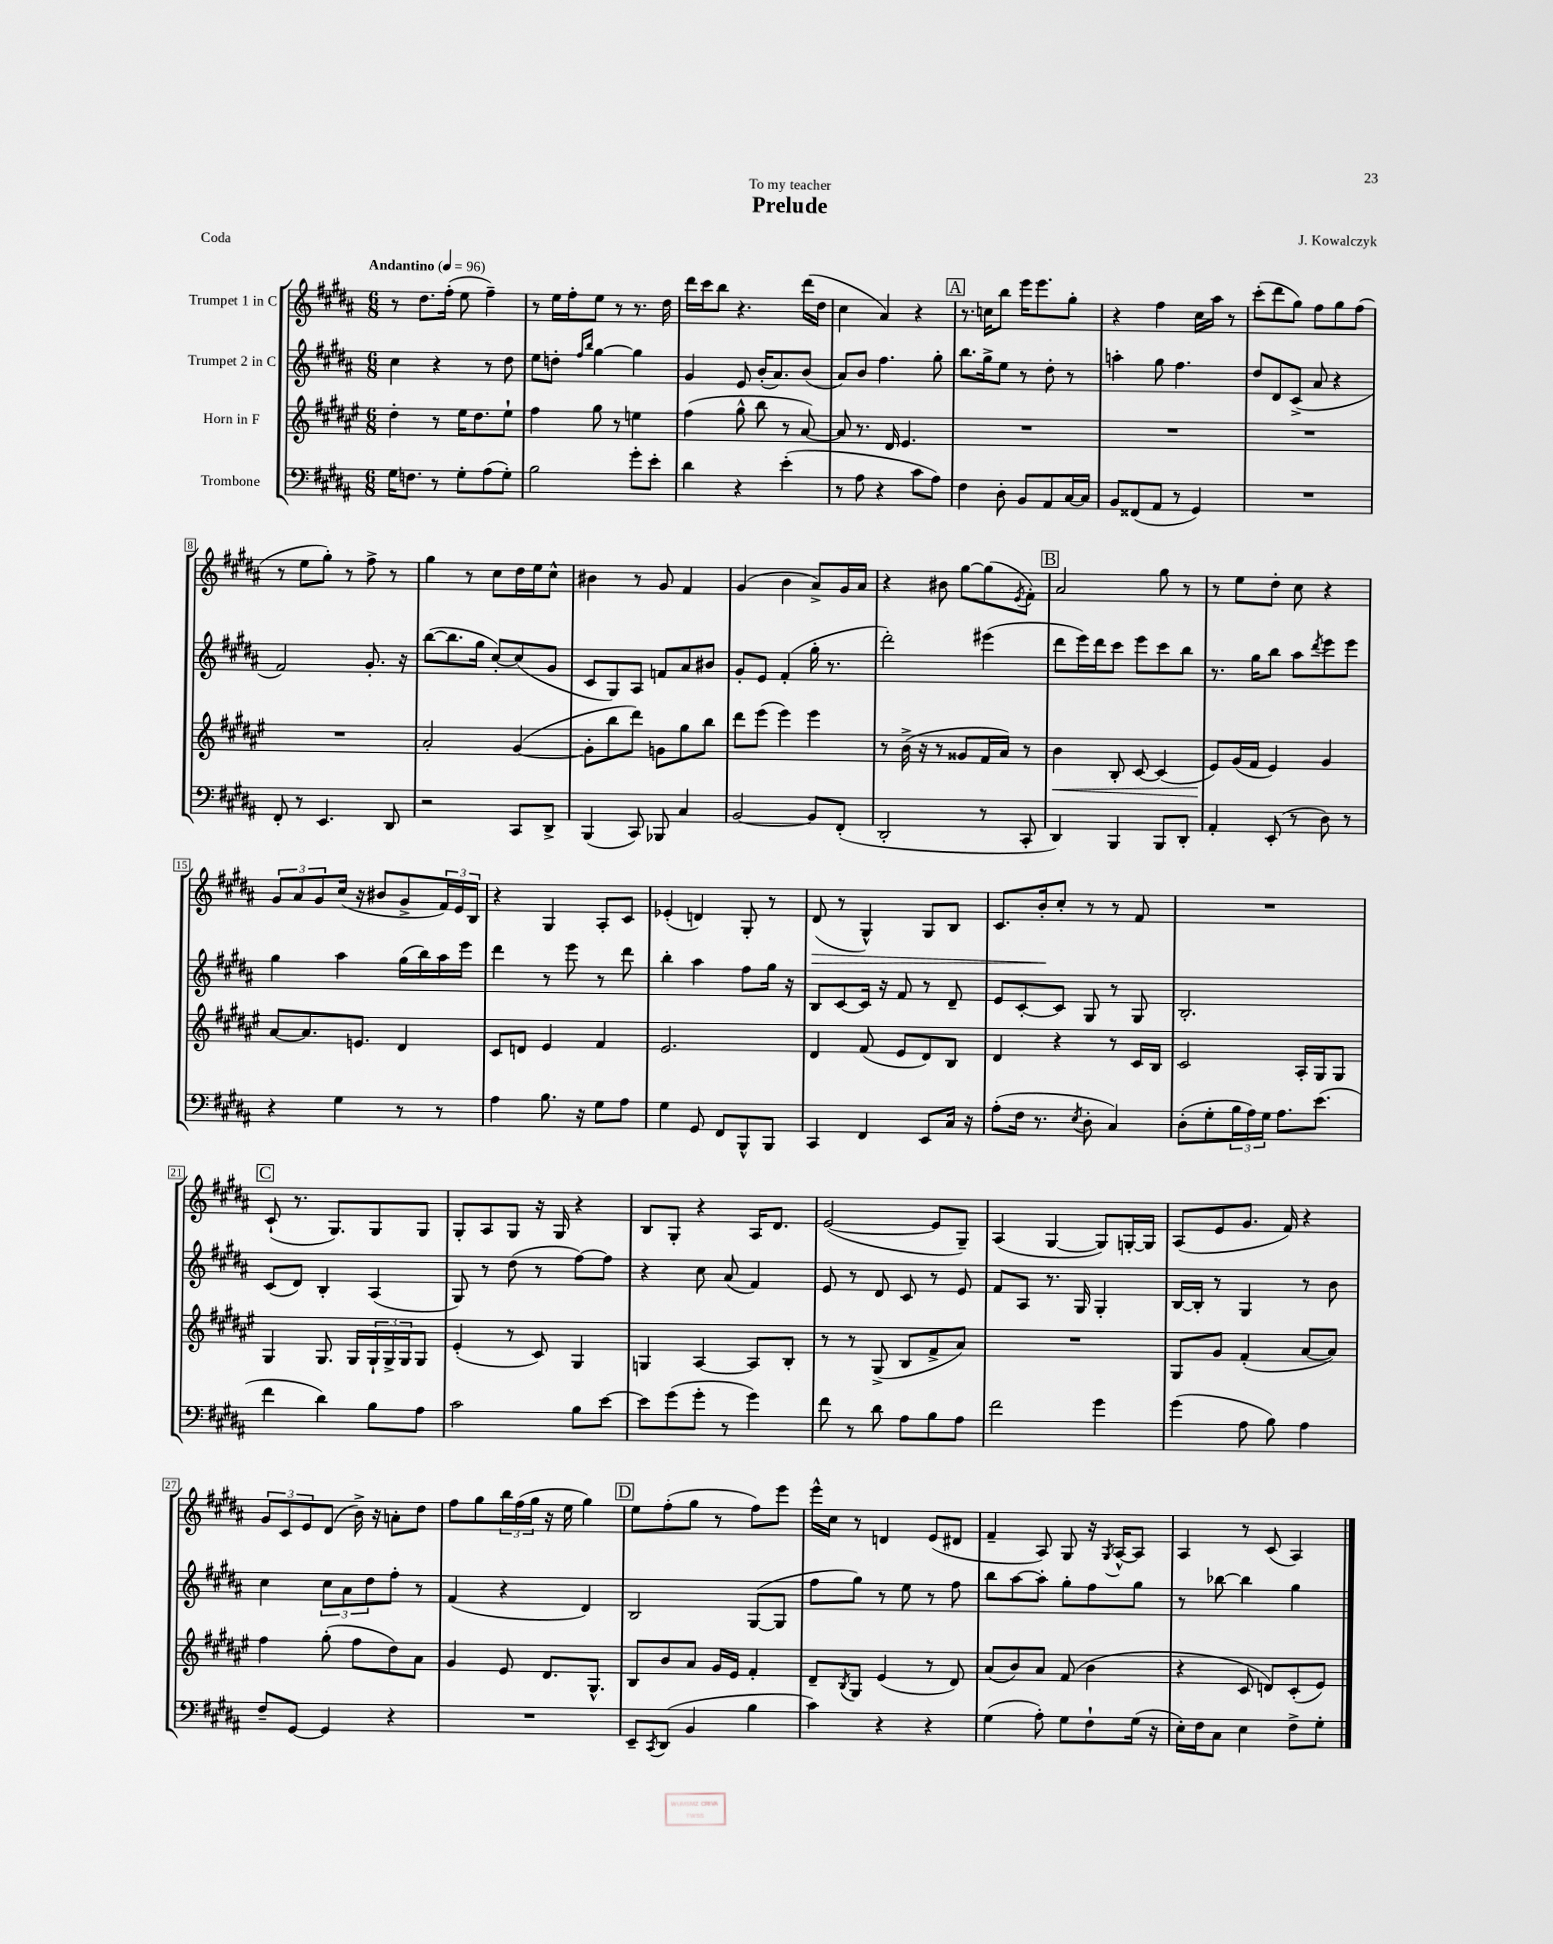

**kern	**kern	**kern	**kern
*staff4	*staff3	*staff2	*staff1
*clefF4	*clefG2	*clefG2	*clefG2
*k[f#c#g#d#a#]	*k[f#c#g#d#a#e#]	*k[f#c#g#d#a#]	*k[f#c#g#d#a#]
*M6/8	*M6/8	*M6/8	*M6/8
*MM96	*MM96	*MM96	*MM96
16G#\LK	4dd#'\	4cc#\	8r
8.F\J	.	.	.
.	.	.	8.dd#\L
8r	8r	4r	.
.	.	.	(16ff#'\Jk
8G#'\L	16ee#\LK	.	8ee\
.	8.dd#\	.	.
(8A#\	.	8r	4ff#~\)
8G#'\J)	8ee#`\J	8dd#\	.
=	=	=	=
2B\	4ff#\	8ee\L	8r
.	.	8dd'\J	16ee\LL
.	.	.	16ff#'\J
.	.	16qqff#/LL	.
.	.	16qqbb/JJ	.
.	8gg#\	[4gg#\	8ee\J
.	8r	.	8r
8g#'\L	4ee\	4gg#\]	8.r
8e'\J	.	.	.
.	.	.	16dd#\
=	=	=	=
4d#\	(4ff#\	4g#/	16ddd#\LL
.	.	.	16ccc#\J
.	.	.	8bb\J
4r	8gg#^^\	8e/	4.r
.	8bb\	(16b'/LK	.
.	.	8.a#/)	.
(4e'\	8r	.	.
.	[8a#/)	(8b/J	(16ddd#\LL
.	.	.	16dd#\JJ
=	=	=	=
8r	8a#/]	8a#/L)	4cc#\
8A#\	8.r	8b/J	.
4r	.	4.ff#\	4a#/)
.	16d#/	.	.
.	4.e#/	.	.
8c#\L	.	.	4r
8A#\J)	.	8gg#'\	.
=	=	=	=
4F#\	2.r	8.bb\L	8.r
.	.	16gg#^\k	16cc\LK
8D#'\	.	8ee\J	8bb\J
8BB/L	.	8r	16eee\LK
.	.	.	8.eee\
8AA#/	.	8dd#'\	.
[16C#/L	.	8r	8gg#'\J
16C#/]JJ	.	.	.
=	=	=	=
8BB/L	2.r	4aa'\	4r
(8FF##/	.	.	.
8AA#/J	.	8gg#\	4ff#\
8r	.	4.ff#\	.
4GG#/)	.	.	16cc#\LL
.	.	.	16aa#\JJ
.	.	.	8r
=	=	=	=
2.r	2.r	8dd#/L	(8ccc#'\L
.	.	8d#/	8ddd#\
.	.	(8c#^/J	8gg#\J)
.	.	8a#/	8ff#\L
.	.	4r	8gg#\
.	.	.	(8ff#\J
=	=	=	=
8FF#'/	2.r	2f#/)	8r
8r	.	.	8ee\L
4.EE/	.	.	8gg#'\J)
.	.	.	8r
.	.	8.g#'/	8ff#^\
8DD#/	.	.	8r
.	.	16r	.
=	=	=	=
2r	2a#'/	([8bb\L	4gg#\
.	.	8.bb\]	.
.	.	.	8r
.	.	16gg#\Jk	.
.	.	[8cc#'/L)	8cc#\L
8CC#/L	([4g#/	(8cc#/]	16dd#\L
.	.	.	16ee\J
8DD#^/J	.	8g#/J	8cc#^^\J
=	=	=	=
(4BBB/	8g#'\]L	8c#/L	4b#\
.	8bb\	8G#/)	.
8CC#/)	8ddd#\J)	8A#/J	8r
8BBB-/	8g\L	8f/L	8g#/
4C#/	8gg#\	8a#/	4f#/
.	8bb\J	8b#/J	.
=	=	=	=
[2BB/	8ddd#\L	8g#'/L	(4g#/
.	(8eee#\J	8e/J	.
.	4eee#\)	(4f#'/	4b\
8BB/]L	4eee#\	16gg#'\	8a#^/L)
.	.	8.r	.
(8FF#'/J	.	.	16g#/L
.	.	.	16a#/JJ
=	=	=	=
2DD#'/	8r	2ddd#'\)	4r
.	(16b^\	.	.
.	16r	.	.
.	8r	.	8b#\
.	8g##/L	.	[8gg#\L
8r	16f#/L	(4eee#\	(8gg#\]
.	16a#/JJ)	.	.
.	.	.	8qe/
8CC#'/	8r	.	8f#'\J)
=	=	=	=
4DD#/)	4b\	8ddd#\L	2a#/
.	.	16eee\L)	.
.	.	16ddd#\J	.
4BBB/	8B'/	8ccc#\J	.
.	[8c#/	8eee\L	.
8BBB/L	(4c#/]	8ccc#\	8gg#\
8DD#'/J	.	8bb\J	8r
=	=	=	=
4AA#'/	8e#/L)	8.r	8r
.	(16g#/L	.	8ee\L
.	16f#/JJ	16gg#\LK	.
(8EE'/	4e#/)	8bb\J	8dd#'\J
8r	.	8aa#\L	8cc#\
.	.	8qddd#/	.
8D#\)	4g#/	8eee\	4r
8r	.	8eee\J	.
=	=	=	=
4r	[8a#/L	4gg#\	12g#/L
.	.	.	12a#/
.	8.a#/]	.	.
.	.	.	12g#/
4G#\	.	4aa#\	(16cc#/Jk
.	8.e/J	.	16r
.	.	.	8b#/L
8r	4d#/	(16gg#\LL	8g#^/
.	.	16bb\)	.
8r	.	16aa#\	24f#/L)
.	.	.	24e/
.	.	16eee\JJ	.
.	.	.	24B/JJ
=	=	=	=
4A#\	8c#/L	4ddd#\	4r
.	8d/J	.	.
8.B\	4e#/	8r	4G#/
.	.	8eee\	.
16r	.	.	.
8G#\L	4f#/	8r	8A#'/L
8A#\J	.	8ddd#\	8c#/J
=	=	=	=
4G#\	2.e#/	4bb'\	(4e-'/
8GG#/	.	4aa#\	4d/)
8FF#/L	.	.	.
8BBB^^/	.	8ff#\L	8G#'/
8BBB/J	.	16gg#\Jk	8r
.	.	16r	.
=	=	=	=
4CC#/	4d#/	8B/L	(8d#/
.	.	[8c#/	8r
4FF#/	(8f#/	16c#/]Jk	4G#^^/)
.	.	16r	.
.	8e#/L	8f#/	.
8EE/L	8d#/)	8r	8G#/L
16C#/Jk	8B/J	8d#~/	8B/J
16r	.	.	.
=	=	=	=
(8A#'\L	4d#/	8e/L	8.c#/L
16F#\Jk	.	[8c#'/	.
8.r	.	.	16b'/k
.	4r	8c#/]J	8cc#'/J
8qE/	.	.	.
8D#'\	.	8G#/	8r
4C#/)	8r	8r	8r
.	16c#/LL	8G#/	8f#/
.	16B/JJ	.	.
=	=	=	=
(8D#'\L	2c#/	2.B'/	2.r
8G#'\	.	.	.
24B\L	.	.	.
24A#\)	.	.	.
24G#\JJ	.	.	.
8.A#\L	.	.	.
.	16A#'/LL	.	.
(8.e\J	16G#/J	.	.
.	8G#/J	.	.
=	=	=	=
4f#\	4G#/	(8c#/L	(8c#`/
.	.	8d#/J)	8.r
4d#\)	8.G#/	4B'/	.
.	.	.	8.G#/L)
.	16G#/LL	.	.
8B\L	24G#`/	(4A#/	8G#/
.	24G#^/	.	.
.	24G#/J	.	.
8A#\J	8G#/J	.	8G#/J
=	=	=	=
2c#\	(4e#'/	8G#/)	8G#'/L
.	.	8r	8A#/
.	8r	(8dd#\	8G#/J
.	8c#/)	8r	16r
.	.	.	16G#/
8B\L	4G#/	[8ff#\L)	4r
[8e\J	.	8ff#\]J	.
=	=	=	=
8e\]L	4G/	4r	8B/L
(8g#\	.	.	8G#'/J
8g#'\J	[4A#/	8cc#\	4r
8r	.	(8a#/	.
4g#\)	8A#/]L	4f#/)	16A#/LK
.	.	.	8.d#/J
.	8B'/J	.	.
=	=	=	=
8f#\	8r	8e/	([2e/
8r	8r	8r	.
8d#\	(8G#^/	8d#/	.
8A#\L	8B/L	8c#/	.
8B\	8f#^/	8r	8e/]L
8A#\J	8a#/J)	8e/	8G#~/J)
=	=	=	=
2f#\	2.r	8f#/L	(4A#/
.	.	8A#/J	.
.	.	8.r	[4G#/
.	.	16G#/	.
4g#\	.	4G#'/	8G#/]L)
.	.	.	[16G'/L
.	.	.	16G/]JJ
=	=	=	=
(4g#\	8G#/L	[16B/LL	(8A#/L
.	.	16B'/]JJ	.
.	8g#/J	8r	8e/
8A#\	(4f#'/	4G#/	8.g#/J
8B\)	.	.	.
.	.	.	16f#/)
4A#\	[8a#/L	8r	4r
.	8a#/]J)	8b\	.
=	=	=	=
8F#~/L	4ff#\	4cc#\	12g#/L
.	.	.	12c#/
[8GG#/J	.	.	.
.	.	.	12e/
4GG#/]	(8gg#'\	12cc#\L	(8d#/J
.	.	12a#\	.
.	8ff#\L	.	16b^\)
.	.	12dd#\	.
.	.	.	16r
4r	8dd#\)	8ff#'\J	8a'\L
.	8a#\J	8r	8dd#\J
=	=	=	=
2.r	4g#/	(4f#/	8ff#\L
.	.	.	8gg#\
.	8e#/	4r	24bb\L
.	.	.	(24ff#\
.	.	.	24gg#\JJ
.	8.d#/L	.	16r
.	.	.	16ee\
.	.	4d#/)	4gg#\)
.	8.G#^^/J	.	.
=	=	=	=
8EE~/L	8B/L	2B/	8ee\L
8qCC#/	.	.	.
(8DD#/J	8b/	.	(8ff#'\
4BB/	8a#/J	.	8gg#\J
.	16g#/LL	.	8r
.	16e#/JJ	.	.
4B\	4f#'/	([8G#/L	8ff#\L)
.	.	8G#/]J	8eee\J
=	=	=	=
4c#\)	8d#~/L	8ff#\L	16eee^^\LL
.	.	.	16cc#\JJ
.	8qB/	.	.
.	8G#/J	8gg#\J)	8r
4r	(4e#/	8r	4d/
.	.	8ee\	.
4r	8r	8r	(8e/L
.	8d#/)	8ff#\	8d#/J
=	=	=	=
(4G#\	(8a#/L	8bb\L	4f#~/
.	8b/)	[8aa#\	.
8A#'\)	8a#/J	8aa#'\]J	8A#/)
8G#\L	(8f#/	8gg#'\L	8G#/
8F#`\	4b\	8ff#\	16r
.	.	.	8qG#/
.	.	.	[16A#^^/LK
(16G#\Jk	.	8gg#\J	8A#/]J
16r	.	.	.
=	=	=	=
16E'\LL)	4r	8r	4A#/
16F#\J	.	.	.
8C#\J	.	[8bb-\	.
4E\	8c#/	4bb-\]	8r
.	8d/L)	.	(8c#/
8F#^\L	(8c#'/	4gg#\	4A#/)
8G#'\J	8e#/J)	.	.
==	==	==	==
*-	*-	*-	*-
